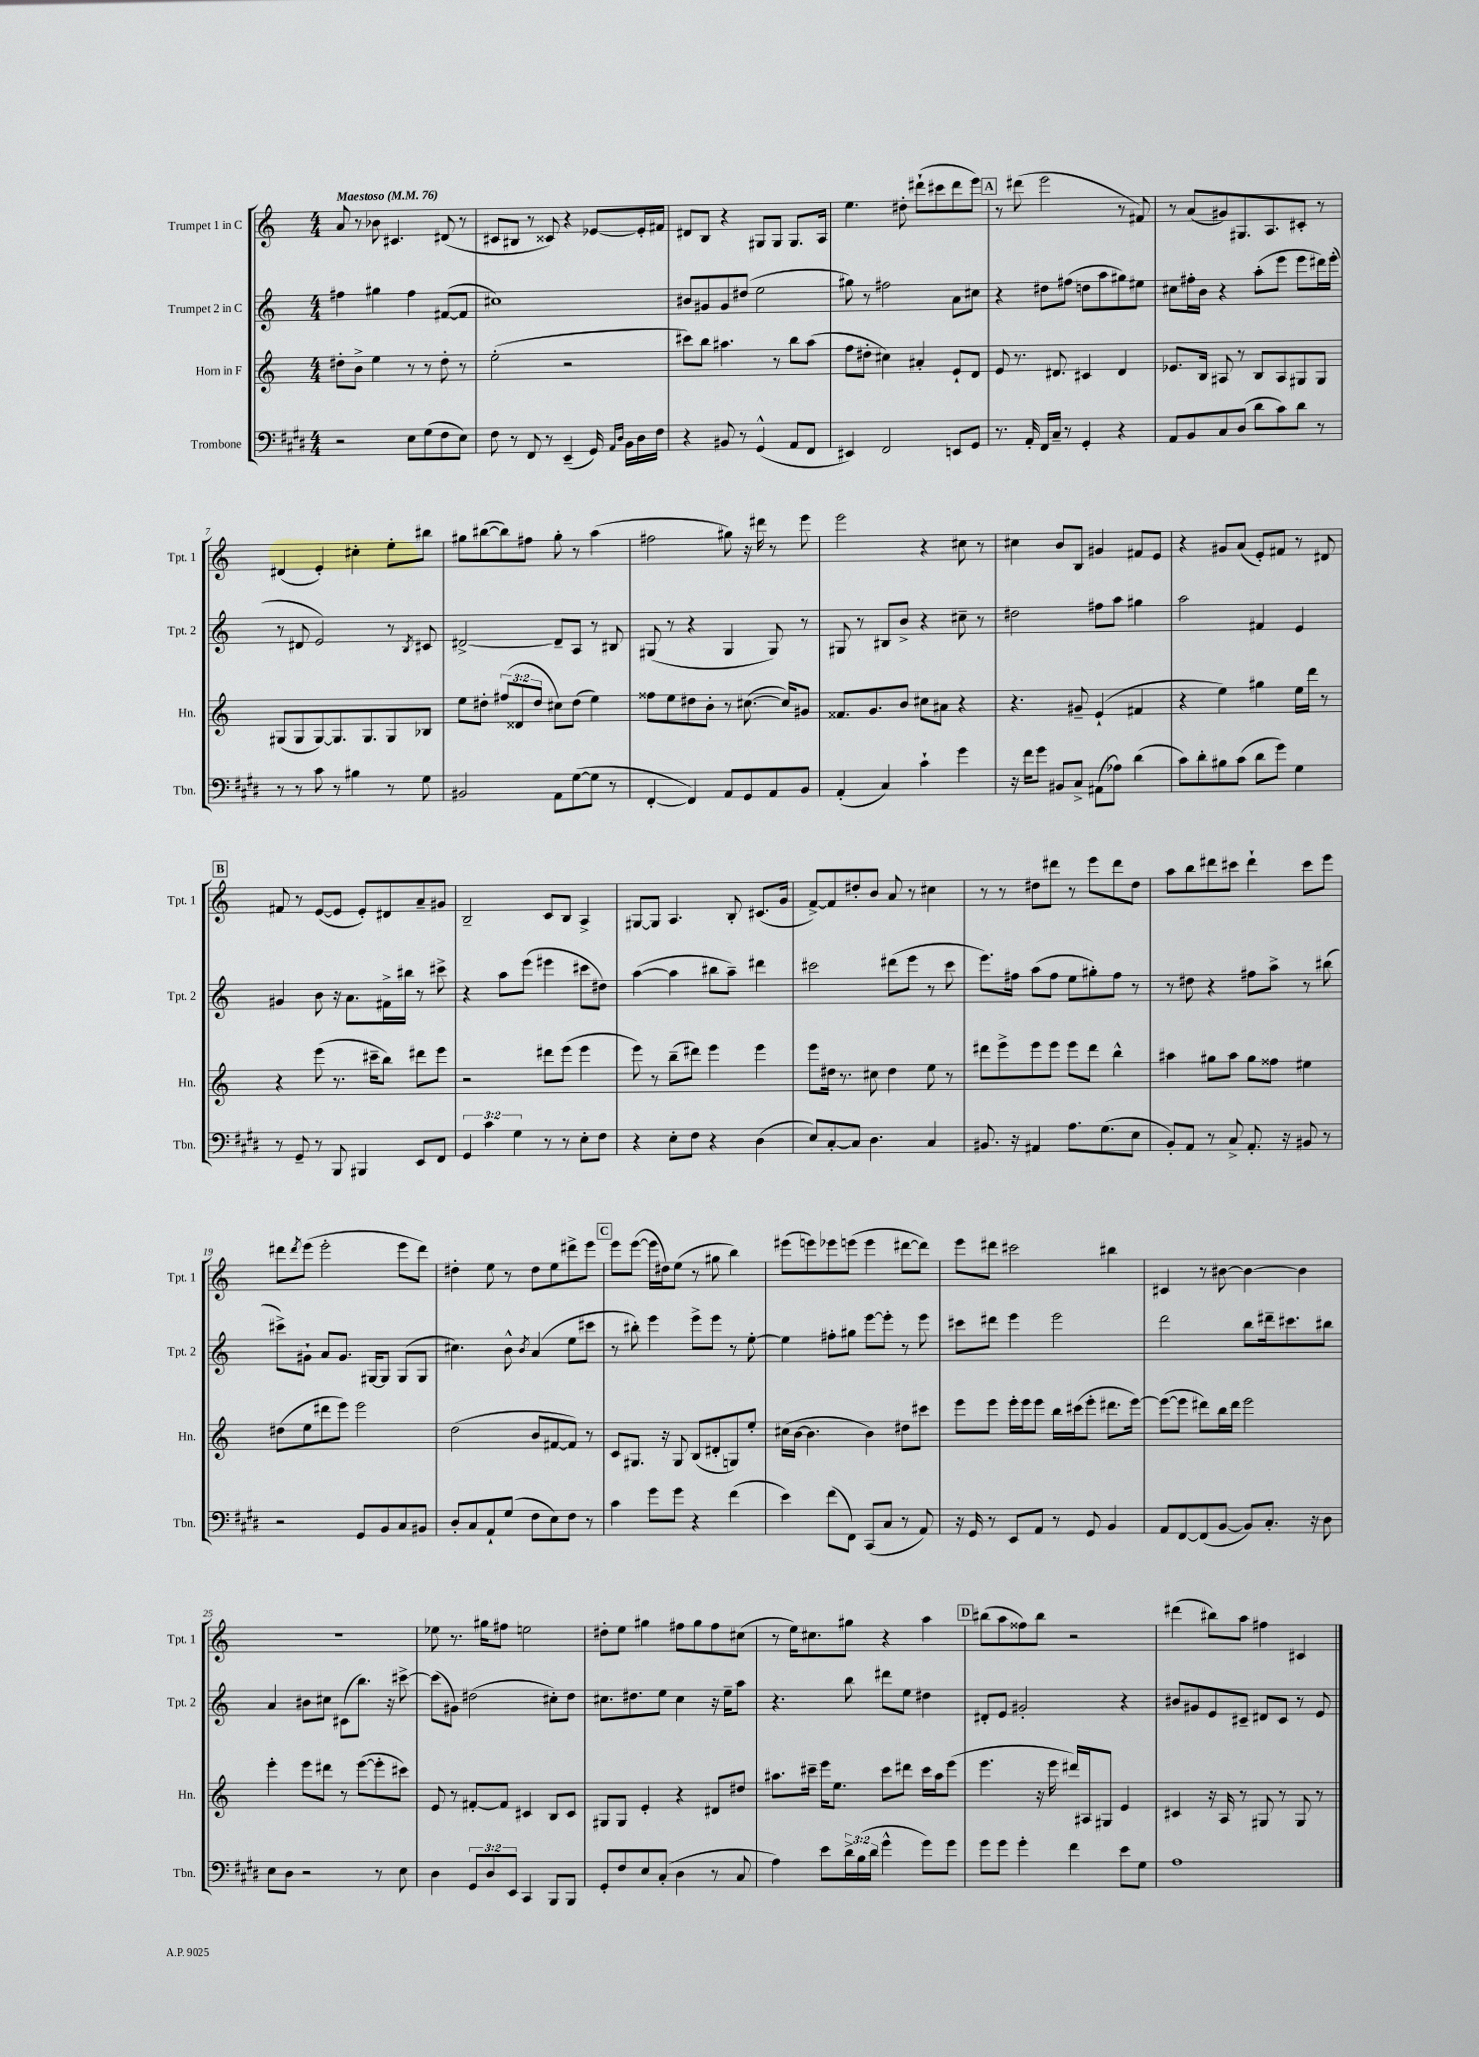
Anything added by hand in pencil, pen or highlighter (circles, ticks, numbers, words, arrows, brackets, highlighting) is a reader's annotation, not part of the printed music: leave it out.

**kern	**kern	**kern	**kern
*staff4	*staff3	*staff2	*staff1
*clefF4	*clefG2	*clefG2	*clefG2
*k[f#c#g#d#]	*k[]	*k[]	*k[]
*M4/4	*M4/4	*M4/4	*M4/4
*MM76	*MM76	*MM76	*MM76
2r	8dd#'	4ff#	8a
.	8b^	.	8r
.	4ee	4gg#	8b-
.	.	.	4.c#
8E	8r	4ff#	.
(8G#	8r	.	.
8F#	8dd#'	([8f#	(8d#
8E)	8r	8f#]	8r
=	=	=	=
8F#	(2ee'	1cc#)	8c#
8r	.	.	8B#
8FF#	.	.	8r
8r	.	.	8c##)
(4EE~	2r	.	4r
16GG#)	.	.	[8e-
16qqAA	.	.	.
16qqD#	.	.	.
16BB	.	.	.
16D#	.	.	16e-']
16F#	.	.	16f#
=	=	=	=
4r	8ccc#)	8b#	8d#
.	8bb	8g#	8B
8BB#	4.aa#	8g#	4r
8r	.	(8dd#	.
(4GG#^^	.	2ee	8G#
.	8r	.	8G#
8AA	8bb	.	8.G#
8FF#	(8aa#	.	.
.	.	.	16A
=	=	=	=
4EE#)	8ff	8gg#)	4.ee
.	8dd#'	8r	.
2FF#	4cc#)	2ff#	.
.	.	.	8dd#'
.	4a#'	.	(8ddd#`
.	.	.	8ccc#
8EE	8e`	8a	8ddd#
8GG#	8d	8cc#	8eee)
=	=	=	=
8.r	8e	4r	8r
.	8.r	.	(8ddd#
16AA'	.	.	.
16FF#	.	8dd#	2eee
16C#~	8.d#	.	.
8r	.	(8ff#	.
4GG#'	4c#	8dd	.
.	.	8aa	.
4r	4d#	8gg#)	8r
.	.	8ee#	8f#)
=	=	=	=
8AA	8.e-	8cc#	8r
8BB	.	16ff#'	(8a
.	16B	16b	.
8C#	8A#	4r	8g#)
(8D#	8r	.	8.G#
8d#	8B	(8aa'	.
.	.	.	8.A
8c#)	8A#	8eee	.
8d#	8G#	8eee	8c#'
8r	8G#	16ddd#)	8r
.	.	(16eee'	.
=	=	=	=
8r	(8G#	8r	(4d#
8r	8G#	8d#	.
8c#	[8G#)	2e)	4e')
8r	8.G#]	.	.
4B#	.	.	4cc#'
.	8.G#	.	.
8r	8G#	8r	8ee'
.	.	8qB	.
8G#	8B-	8c#	8bb#
=	=	=	=
2BB#	8ee	[2d#^	8gg#
.	8dd#'	.	([8bb#
.	(12ff#	.	8bb#])
.	12d##	.	.
.	.	.	8ff#
.	12dd#	.	.
8AA	8cc#)	8d#~]	8gg#'
([8G#	(8dd#	8A	8r
8G#]	4ee)	8r	(4aa
8r	.	8B#	.
=	=	=	=
[4FF#'	8ff##	(8G#	2ff#
.	8ee	8r	.
4FF#])	8dd#	4r	.
.	8b'	.	.
8AA	8r	4G#	8gg#)
8GG#	([8.cc#	.	16r
.	.	.	16ddd#
8AA	.	8G#)	8r
.	16cc#])	.	.
8BB	8g#	8r	8eee
=	=	=	=
(4AA'	8.f##	8G#	2eee
.	.	8r	.
.	8.g	.	.
4C#)	.	8B#	.
.	8b	8b^	.
4c#`	8cc#	4r	4r
.	8a#	.	.
4g#	4r	8cc#~	8cc#
.	.	8r	8r
=	=	=	=
16r	4.r	2dd#	4cc#
16f#	.	.	.
8g#	.	.	.
8BB#	.	.	8b
8C#^	8g#~	.	8B
(8AA#	(4e`	8ff#	4g#
8A-)	.	8aa	.
(4d#	4f#	4gg#	8f#
.	.	.	8e
=	=	=	=
8c#)	4r	2aa	4r
8d#'	.	.	.
8B#	4ee)	.	8g#
(8c#	.	.	(8a
8d#	4gg#	4f#	8e')
8g#)	.	.	8f#
4G#	16ee	4e	8r
.	16ddd	.	.
.	8r	.	8d#
=	=	=	=
8r	4r	4g#	8f#
8GG#~	.	.	8r
8r	(8eee	8b	([8e
8BBB	8.r	16r	8e]
.	.	8.a	.
4BBB#	.	.	8e')
.	16ccc#~	.	.
.	8bb)	16f#^	8d#
.	.	16bb#	.
8EE	8ddd#	8r	8a~
8FF#	8eee	8ccc#^	8g#
=	=	=	=
6GG#	2r	4r	2B~
6c#	.	.	.
.	.	8aa	.
6G#	.	.	.
.	.	(8eee	.
8r	8ddd#	4eee#	8c
8r	(8eee	.	8B
8E'	4eee	8ccc#	4A^
8F#	.	8dd#)	.
=	=	=	=
4r	8eee)	([4aa	[8G#
.	8r	.	8G#]
8E'	(8bb~	4aa]	4.A
8F#	8ddd#)	.	.
4r	4eee	8bb#	.
.	.	8aa~)	8B'
(4D#	4eee	4ddd#	(8.c#
.	.	.	16g
=	=	=	=
8E)	8eee	2ccc#	[8f^)
[8C#'	16dd#	.	8f]
.	8.r	.	.
8C#]	.	.	8dd#'
4.D#	8cc#	.	8b
.	4dd#	(8ddd#	8a
.	.	8eee	8r
4C#	8ee	8r	4cc#
.	8r	8ccc#	.
=	=	=	=
8.BB#	8ddd#	8.eee)	8r
.	8eee^	.	8r
16r	.	16ff#	.
4AA#	8eee	(8aa	8dd#
.	8eee	8ff#	8ddd#
8.A	8eee	8ee	8r
.	8ddd#	8gg#')	8eee
(8.G#	.	.	.
.	4bb^^	8ff#	8ddd#
8E	.	8r	8dd#
=	=	=	=
8BB')	4aa#	8r	8aa
8AA	.	8dd#	8bb
8r	8gg#	4r	8ddd#
8C#^	8aa#	.	8ccc#
8.AA'	8gg#	8ff#	4ddd#`
.	8ff##	8aa^	.
16r	.	.	.
8BB#	4ee#	8r	8ccc#
8r	.	(8bb#	8eee
=	=	=	=
2r	(8dd#	8ccc#^)	8ddd#
.	.	.	8qddd#
.	8ee	8g#`	(8eee
.	8ddd#	8a	2eee'
.	8eee)	8.g#	.
8GG#	2eee	.	.
.	.	[16G#	.
8BB	.	8G#]	.
8C#	.	(8G#	8eee
8BB#	.	8G#	8ddd#)
=	=	=	=
8D#'	(2dd	4.cc#)	4dd#'
8C#	.	.	.
8AA`	.	.	8ee
(8G#	.	8b^^	8r
.	.	8qb	.
8F#	8b	(4a	8dd#
8E)	[8f#	.	8ee
8F#	8f#])	8ee	8ddd#^
8r	8r	8ccc#	8eee
=	=	=	=
4c#	8c	8r	8eee
.	8.G#	8bb#')	([8eee
8g#	.	4eee	16eee]
.	16r	.	16dd#)
8g#	8G#	.	(8ee
4r	(8B	8eee^	8r
.	8d#'	8eee	8gg#
(4f#	8G)	8r	4bb)
.	8ee'	[8ee'	.
=	=	=	=
4e)	(16cc#	4ee]	(8eee#
.	[16b	.	.
.	4.b]	.	8eee)
(8f#	.	8ff#'	8eee-
8FF#)	.	8gg#	(8eee
(8CC#	4b)	[8eee	4eee
8C#	.	8eee']	.
8r	8dd#	8r	[8ddd#
8AA)	8ccc#	8eee	8ddd#])
=	=	=	=
16r	8eee	8ccc#	8eee
16GG#	.	.	.
8r	8eee	8ddd#	8ddd#
8EE	16eee'	4eee	2ccc#
.	16eee	.	.
8AA	8eee	.	.
8r	16bb	2eee	.
.	(16ccc#	.	.
8GG#	8eee'	.	.
4BB	8.ddd#	.	4bb#
.	[16eee)	.	.
=	=	=	=
8AA	(8eee_	2ddd	4c#
[8FF#	8eee]	.	.
(8FF#]	8ddd#)	.	8r
[8BB	16bb	.	[8b#
.	16ddd#	.	.
8BB])	2eee	8bb	4b#_
8.C#'	.	16ddd#~	.
.	.	8.ccc#	.
.	.	.	4b#]
16r	.	.	.
8D#	.	8bb#	.
=	=	=	=
8E	4eee'	4a	1r
8D#	.	.	.
2r	8eee	8b#	.
.	8ddd#	8cc#	.
.	8r	(8c#	.
.	([8eee	8.bb)	.
8r	8eee']	.	.
.	.	16r	.
8E	8ccc#)	[8ccc#^	.
=	=	=	=
4D#	8e	(8ccc#]	8ee-
.	8r	8g#)	8.r
12GG#	[8f#'	(2dd#	.
.	.	.	16gg#
12D#	.	.	.
.	8f#]	.	8ff#
12EE	.	.	.
4CC#	4c#	.	2ee
8BBB	8B	8cc#')	.
8BBB	8c#	8dd#	.
=	=	=	=
8GG#'	8G#	8.cc#	8dd#'
8F#	8G#	.	8ee
.	.	8.dd#	.
8E	4e'	.	4gg#
(8C#'	.	8ee	.
4D#	4r	4cc#	8ff#
.	.	.	8gg#
8r	8d#	16r	8ff#
.	.	16ee~	.
8C#	8dd#	8aa	(8cc#
=	=	=	=
4A)	8.aa#	4.r	8r
.	.	.	16ee)
.	16ccc#~	.	8.cc#
8e	16eee	.	.
.	8.ee	.	.
24d#^	.	8bb	8gg#
(24B	.	.	.
24d#	.	.	.
4g#^^	8ccc#	8ddd#	4r
.	8ddd#	8ee	.
8g#)	16ccc#	4dd#	4aa
.	16aa#	.	.
8g#	(8eee	.	.
=	=	=	=
8g#	4.eee	8d#'	(8bb#
8g#	.	8e	8aa
4g#'	.	2g#'	8ff##)
.	16r	.	8bb#
.	16eee	.	.
4f#	16ddd#)	.	2r
.	16A#	.	.
.	8G#	.	.
8e	4e	4r	.
8G#	.	.	.
=	=	=	=
1A	4c#	8b#	(4ddd#
.	.	8g#	.
.	16r	8e	8bb#)
.	16A	.	.
.	8r	8c#~	8aa
.	8G#	8d#	4ff#
.	8r	8c#	.
.	8G#	8r	4c#
.	8r	8e	.
==	==	==	==
*-	*-	*-	*-
